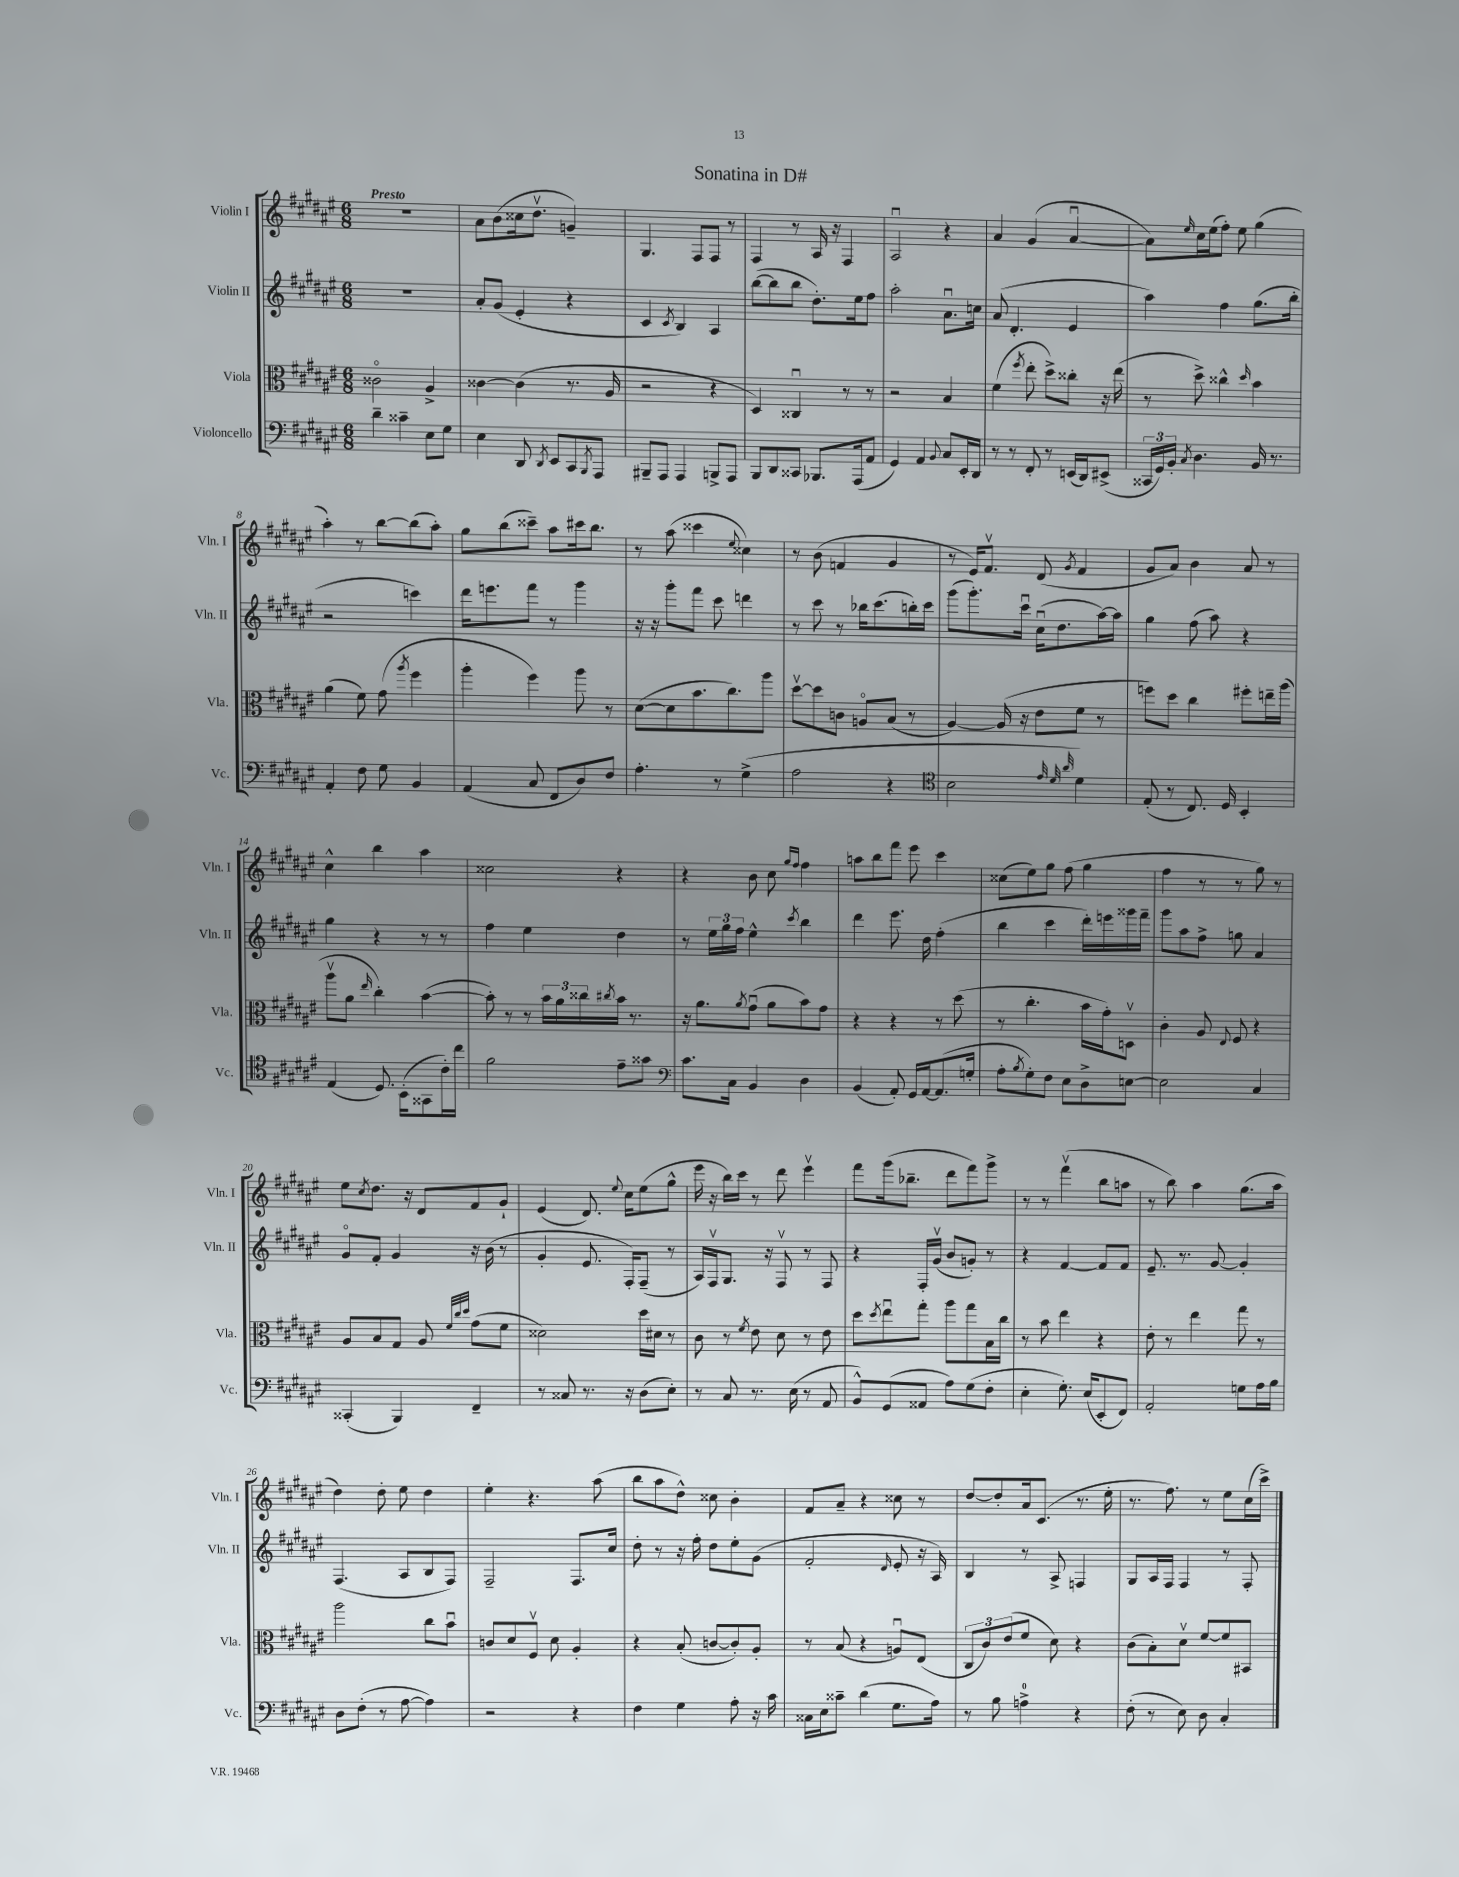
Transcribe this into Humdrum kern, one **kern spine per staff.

**kern	**kern	**kern	**kern
*part4	*part3	*part2	*part1
*staff4	*staff3	*staff2	*staff1
*I"Violoncello	*I"Viola	*I"Violin II	*I"Violin I
*I'Vc.	*I'Vla.	*I'Vln. II	*I'Vln. I
*clefF4	*clefC3	*clefG2	*clefG2
*k[f#c#g#d#a#e#]	*k[f#c#g#d#a#e#]	*k[f#c#g#d#a#e#]	*k[f#c#g#d#a#e#]
*M6/8	*M6/8	*M6/8	*M6/8
=1	=1	=1	=1
!	!	!	!LO:TX:a:B:t=Presto
4d#~\	2c##X\	2.r	2.r
4c##X~\	.	.	.
8E#\L	4A#^/	.	.
8G#\J	.	.	.
=2	=2	=2	=2
4E#\	[4c##X\	8a#'/L	8a#\L
.	.	(8g#/J	(8b\
8DD#/	(4c##\]	4e#'/	16cc##X\k
.	.	.	8.dd#v\J
8qDD#/	.	.	.
8EE#/L	.	.	.
8CC#/	8.r	4r	4gn~/)
8qBBB/	.	.	.
8AAA#/J	.	.	.
.	16A#/	.	.
=3	=3	=3	=3
8BBB#X~/L	2r	4c#/	4.G#/
8AAA#/J	.	.	.
.	.	8qc#/	.
4AAA#/	.	4B/)	.
.	.	.	8F#/L
8BBBn^/L	4r	4A#/	8F#/J
8AAA#/J	.	.	8r
=4	=4	=4	=4
8BBB/L	4D#/)	([8bb\L	4F#/
8DD#/	.	8bb\]	.
8CC##X/J	4C##Xu/	8bb\J	8r
8.BBB-X/L	.	8.dd#'\L)	16A#/
.	.	.	16r
.	8r	.	4F#/
(16AAA#/k	.	16ee#\k	.
8AA#/J	8r	8ff#\J	.
=5	=5	=5	=5
4GG#/)	2r	2aa#'\	2A#u/
4AA#/	.	.	.
8qqBB/	.	.	.
8C#/L	4B/	8.a#u\L	4r
16EE#'/L	.	.	.
16DD#/JJ	.	16ccn\Jk	.
=6	=6	=6	=6
8r	(4f#\	(8a#/	4a#/
8r	.	4.d#'/	.
.	8qff#/	.	.
8FF#'/	8ee#'\	.	(4g#/
8r	8dd#^\L)	.	.
(16EEn/LL	8cc##X'\J	4e#/	[4a#u/
16DD#/J)	.	.	.
(8EE#X^/J	16r	.	.
.	(16ee#\	.	.
=7	=7	=7	=7
24CC##X/LL	8r	4aa#\)	8a#\L])
24GG#/)	.	.	.
24BB'/JJ	.	.	.
8qC#/	.	.	16qqee#/
4.D#\	8dd#^\)	.	16cc#\L
.	.	.	(16ee#\J
.	4cc##X^^\	4ff#\	8ff#'\J)
.	.	.	8ee#\
.	16qqdd#/	.	.
16BB/	4b\	(8.gg#\L	(4gg#\
8.r	.	.	.
.	.	16bb'\Jk	.
!!LO:LB:g=z
=8	=8	=8	=8
4AA#'/	(4a#\	2r	4aa#'\)
8F#\	8f#\)	.	8r
8G#\	(8g#\	.	[8bb\L
.	8qaa#/	.	.
4BB/	4ff#\	4cccn\)	(8bb\]
.	.	.	8aa#'\J)
=9	=9	=9	=9
(4AA#/	4aa#'\	16ddd#\KL	8gg#\L
.	.	8.eeen\	.
.	.	.	(8bb\
8C#/	4ff#\)	8fff#\J	8ccc##X~\J)
8FF#/L	.	8r	8aa#\L
8D#/)	8aa#\	4ggg#\	16ccc#X\k
.	.	.	8.bb\J
8F#/J	8r	.	.
=10	=10	=10	=10
4.A#'\	([8d#\L	16r	8r
.	.	16r	.
.	8d#\]	8ggg#'\L	(8aa#\
.	8.b\	8fff#\J	4ccc##X\
8r	.	8ccc#\	.
.	8.cc#\)	.	.
.	.	.	8qqee#/
(4G#^\	.	4dddn\	4cc##X\)
.	8aa#\J	.	.
=11	=11	=11	=11
2A#\	[8dd#v\L	8r	8r
.	8dd#\]	8ccc#\	(8b\
.	8cn\J	8r	4fn/
.	8An/L	16bb-X\KL	.
.	.	(8.ccc#\	.
4r	(8B/J	.	4g#/
.	8r	16bbn'\L)	.
.	.	16ccc#\JJ	.
=12	=12	=12	=12
*clefC4	*	*	*
2B\	[4A#/)	(8ggg#\L	8r
.	.	8.ggg#'\)	16e#/KL)
.	.	.	8.f#v/J
.	(16A#/]	.	.
.	16r	16ccc#u\Jk	.
.	8e#\L	(16cc#u\KL	(8d#/
.	.	8.dd#\	.
32qqe#/	.	.	.
32qqd#/	.	.	.
32qqa#/	.	.	8qg#/
4d#\)	8f#\J	.	4f#/
.	8r	[16aa#\L)	.
.	.	16aa#\JJ]	.
=13	=13	=13	=13
(8E#'/	8ffn\L)	4gg#\	8g#/L
8r	8dd#\J	.	8a#/J)
8.C#/)	4cc#\	(8ff#\	4b\
.	.	8aa#\)	.
16D#/	.	.	.
4BB'/	8ff#X'\L	4r	8a#/
.	16een~\L	.	8r
.	(16aa#\JJ	.	.
!!LO:LB:g=z
=14	=14	=14	=14
(4E#/	8aa#v\L	4gg#\	4cc#^^\
.	8a#\J	.	.
.	16qqee#/	.	.
8.D#/)	4cc#'\)	4r	4bb\
(16BB'\KL	.	.	.
8GG##X\	([4b\	8r	4aa#\
16c#'\L)	.	8r	.
16cc#\JJ	.	.	.
=15	=15	=15	=15
2f#\	8b'\])	4ff#\	2cc##X\
.	8r	.	.
.	8r	4ee#\	.
.	24b\LL	.	.
.	24a#\	.	.
.	24cc##X\	.	.
.	8qcc#X/	.	.
8e#~\L	16b\JJ	4dd#\	4r
.	8.r	.	.
8g##X\J	.	.	.
=16	=16	=16	=16
*clefF4	*	*	*
8.c#\L	16r	8r	4r
.	8.a#\L	.	.
.	.	24ee#\LL	.
.	.	24gg#\	.
16C#\Jk	.	.	.
.	.	24ff#\JJ	.
.	8qa#/	.	.
4BB/	(8g#u\J	4ee#^^\	8b\
.	8a#\L	.	8cc#\
.	.	.	16qqgg#/LL
.	.	8qccc#/	16qqff#/JJ
4D#\	8b\)	4bb\	4ff#\
.	8g#\J	.	.
=17	=17	=17	=17
(4BB/	4r	4ddd#\	8aan\L
.	.	.	8bb\
8AA#'/)	4r	8.eee#\	8fff#\J
16GG#/LL	.	.	8eee#\
[16AA#/J	.	16dd#\	.
(8.AA#/]	8r	(4ff#'\	4ccc#\
.	(8dd#\	.	.
16Gn'/Jk	.	.	.
=18	=18	=18	=18
8A#'\L	8r	4bb\	(8cc##X\L
8qB/	.	.	.
8G#'\)	4.cc#'\	.	8ee#\)
8F#\J	.	4ccc#\	8gg#\J
8E#\L	.	.	(8ff#\
8D#^\	16b\LL	16ddd#'\LL)	4gg#\
.	16g#'\J)	16eeen\	.
[8En\J	8Dnv\J	16ggg##X\	.
.	.	16fff#~\JJ	.
=19	=19	=19	=19
2E\]	4c#'\	8ggg#\L	4ff#\
.	.	8aa#\	.
.	8A#/	8ff#^\J	8r
.	8qqE#/	.	.
.	8F#/	8ggn\	8r
4C#/	4r	4a#/	8gg#\)
.	.	.	8r
!!LO:LB:g=z
=20	=20	=20	=20
(4CC##X'/	8A#/L	8g#/L	8ee#\L
.	.	.	8qcc#/
.	8B/	8f#'/J	8.dd#\J
4BBB/)	8G#/J	4g#/	.
.	.	.	16r
.	8A#/	.	8d#/L
.	32qqf#/LLL	.	.
.	32qqcc#/	.	.
.	32qqdd#/JJJ	.	.
4FF#~/	(8g#\L	16r	8f#/
.	.	(16b\	.
.	8f#\J	8r	8g#`/J
=21	=21	=21	=21
8r	2d##X\)	4g#'/	(4e#/
8C##X/	.	.	.
8.r	.	8.e#/	8.d#/)
.	.	.	8qqee#/
16r	.	16F#'/KL)	16cc#\KL
(8D#\L	16dd#\LL	(8F#~/J	(8ee#\
.	16d#X\JJ	.	.
8E#'\J)	8r	8r	8gg#^^\J
=22	=22	=22	=22
8r	8c#\	16A#/LL)	16eee#\
.	.	16F#v/J	16r
8C#/	8r	8.G#/J	16bb\LL)
.	.	.	16ccc#\JJ
.	8qf#/	.	.
8.r	8e#\	.	8r
.	.	16r	.
.	8d#\	8F#v/	8ddd#\
(16E#\	.	.	.
8r	8r	8r	4eee#v\
8AA#/	8e#\	8F#/	.
=23	=23	=23	=23
8BB^^/L)	8dd#\L	4r	8fff#\L
.	8qdd#/	.	.
(8GG#/	8ee#u\	.	(16ggg#\k
.	.	.	8.bb-X~\J
8AA##X/J	8gg#'\J	16F#'/LL	.
.	.	(16g#v/JJ	.
8A#\L)	8aa#\L	8b/L	8ddd#\L
(8G#\	8gg#\	8gn'/J)	8fff#\)
8F#'\J	16B\L	8r	8ggg#^\J
.	16cc#\JJ	.	.
=24	=24	=24	=24
4E#'\	8r	4r	8r
.	8b\	.	8r
8.G#'\)	4ee#\	[4f#/	(4fff#v\
(16E#/KL	.	.	.
8EE#'/	4r	8f#/L]	8bb\L
8FF#/J)	.	8f#/J	8aan\J
=25	=25	=25	=25
2AA#'/	8e#'\	8.e#~/	8r
.	8r	.	8bb\)
.	.	8.r	.
.	4ee#\	.	4aa#\
.	.	[8g#/	.
8Gn\L	8gg#\	4g#'/]	(8.gg#\L
16A#\L	8r	.	.
16B\JJ	.	.	16aa#\Jk
!!LO:LB:g=z
=26	=26	=26	=26
8D#\L	2aa#\	(4.F#/	4dd#\)
(8F#'\J	.	.	.
8r	.	.	8dd#'\
[8A#\	.	8A#/L	8ee#\
4A#\])	8cc#\L	8B/	4dd#\
.	8bu\J	8F#/J)	.
=27	=27	=27	=27
2r	8cn/L	2F#~/	4ee#'\
.	8d#/	.	.
.	8F#v/J	.	4.r
.	8d#\	.	.
4r	4A#'/	8.F#/L	.
.	.	.	(8aa#\
.	.	16cc#/Jk	.
=28	=28	=28	=28
4F#\	4r	8dd#'\	8bb\L
.	.	8r	8aa#\
4G#\	(8B'/	16r	8dd#^^\J)
.	.	16ff#'\	.
.	[8cn/L	8dd#\L	8cc##X\
8A#'\	8c'/])	8ee#'\	4b'\
16r	8A#'/J	(8g#\J	.
16c#\	.	.	.
=29	=29	=29	=29
16C##X\LL	8r	2f#'/	8f#/L
16E#\J	.	.	.
8c##X~\J	(8B/	.	8a#~/J
(4d#\	4r	.	4r
.	.	16qqd#/	.
8.G#\L	8Anu/L)	8e#'/	8cc##X\
.	(8E#/J	16r	8r
16A#\Jk)	.	16A#/)	.
=30	=30	=30	=30
8r	12C#/L	4B/	[8dd#/L
.	12c#/)	.	.
8B\	.	.	8dd#'/]
.	(12e#/	.	.
4An^\	8f#/J	8r	16a#/k
.	.	.	(8.c#/J
.	8d#\)	8A#^/	.
4r	4r	4Fn/	8.r
.	.	.	16ee#'\
=31	=31	=31	=31
(8F#'\	(8c#\L	8G#/L	8.r
8r	8B'\)	16A#/L	.
.	.	16F#/JJ	8.ff#\)
8E#\)	8d#v\J	4F#/	.
8D#\	[8f#/L	.	8r
4C#'/	8f#/]	8r	8ee#\L
.	8BB#X/J	8F#'/	(16cc#\L
.	.	.	16ccc#^\JJ)
==	==	==	==
*-	*-	*-	*-
